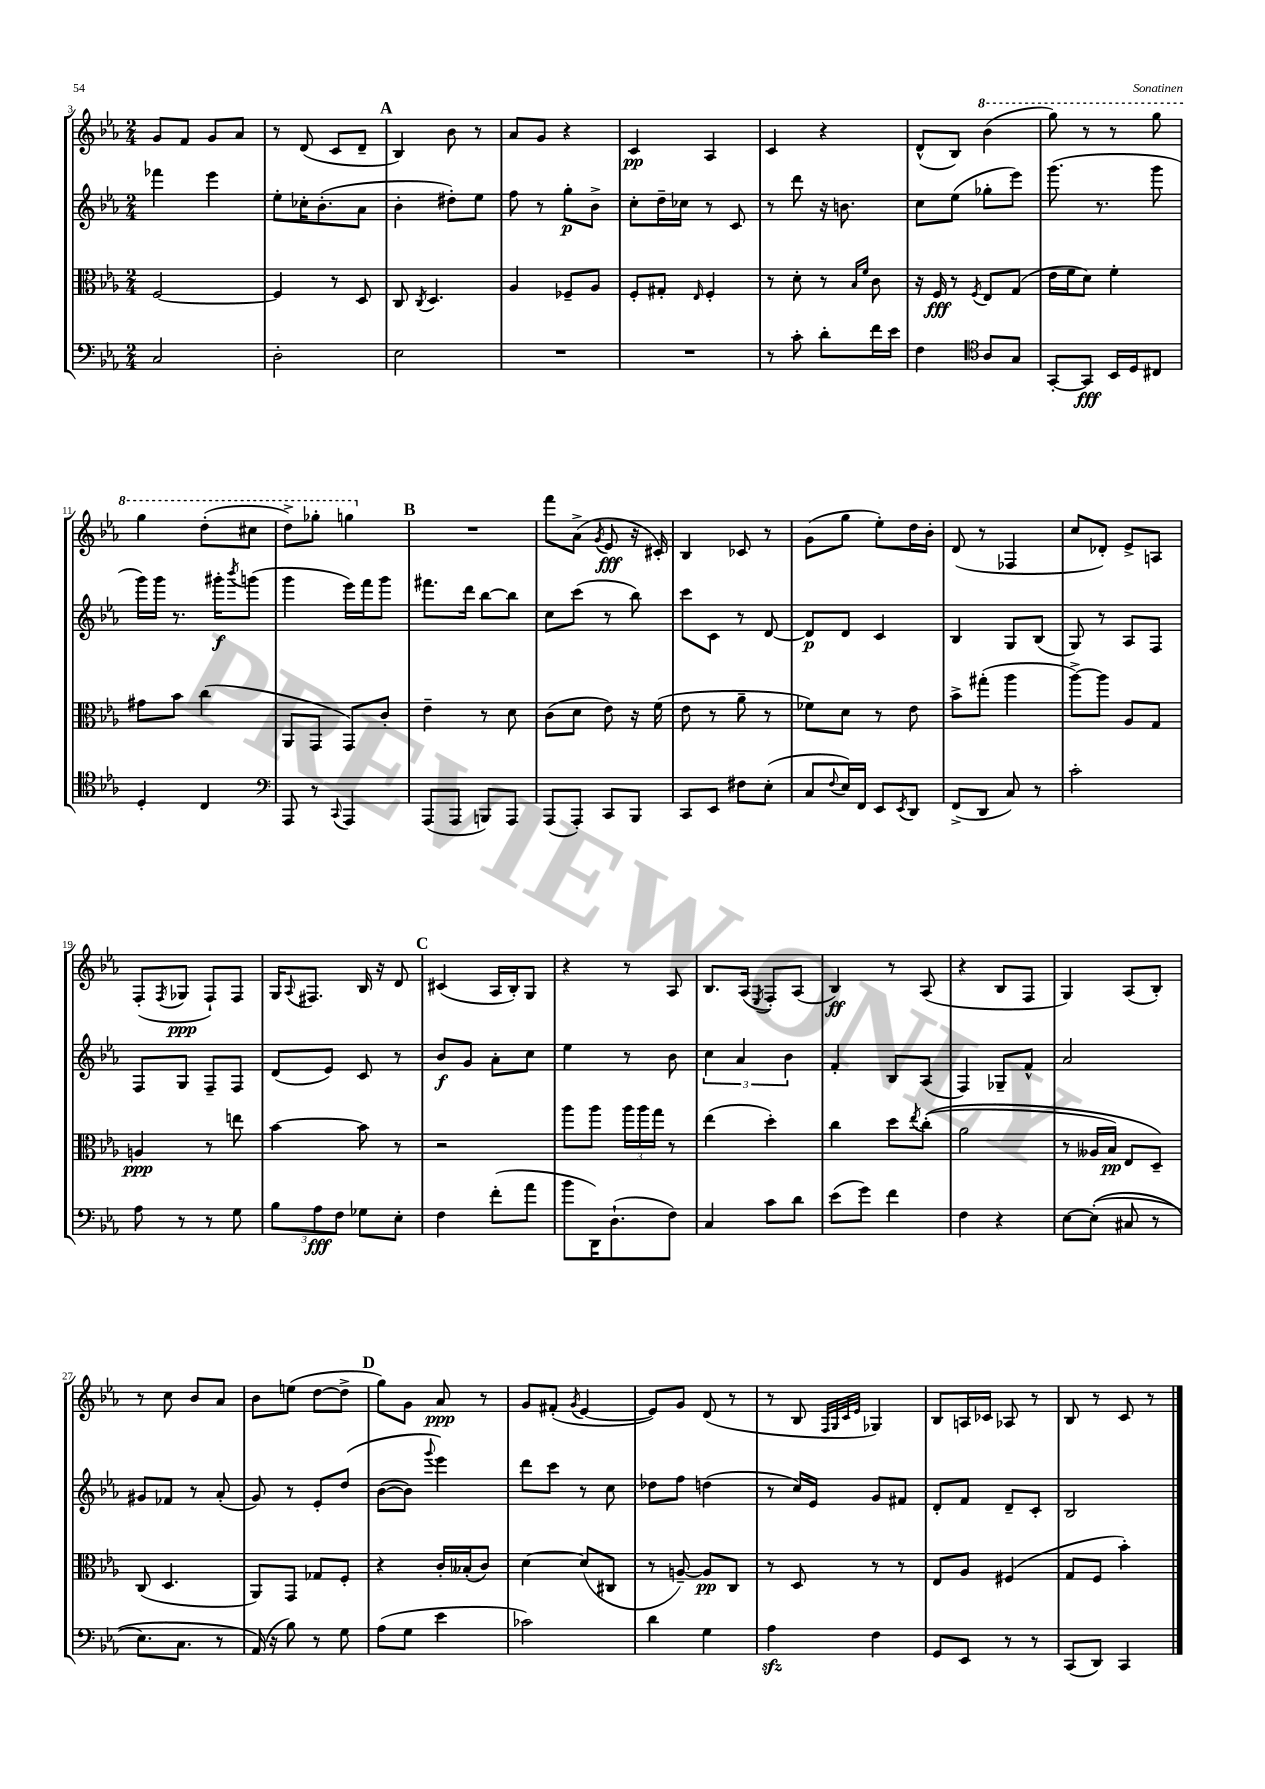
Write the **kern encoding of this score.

**kern	**kern	**kern	**kern
*staff4	*staff3	*staff2	*staff1
*clefF4	*clefC3	*clefG2	*clefG2
*k[b-e-a-]	*k[b-e-a-]	*k[b-e-a-]	*k[b-e-a-]
*M2/4	*M2/4	*M2/4	*M2/4
2C	[2F	4fff-	8g
.	.	.	8f
.	.	4eee-	8g
.	.	.	8a-
=	=	=	=
2D'	4F]	8ee-'	8r
.	.	16cc-'	(8d
.	.	(8.b-'	.
.	8r	.	8c
.	8D	8a-	8d~
=	=	=	=
2E-	8C	4b-'	4B-)
.	8qC	.	.
.	4.D	.	.
.	.	8dd#')	8b-
.	.	8ee-	8r
=	=	=	=
2r	4A-	8ff	8a-
.	.	8r	8g
.	8F-~	8gg'	4r
.	8A-	8b-^	.
=	=	=	=
2r	8F'	8cc'	4c
.	8G#'	16dd~	.
.	.	16cc-	.
.	16qqE-	.	.
.	4F'	8r	4A-
.	.	8c	.
=	=	=	=
8r	8r	8r	4c
8c'	8d'	8ddd	.
8d'	8r	16r	4r
.	.	8.b	.
.	16qqB-	.	.
.	16qqf	.	.
16f	8c	.	.
16e-	.	.	.
=	=	=	=
4F	16r	8cc	(8d^^
.	16F	.	.
.	8r	(8ee-	8B-)
*clefC4	*	*	*
.	8qF	.	.
8A-	8E-	8gg-'	(4bb-
8G	(8G	8eee-)	.
=	=	=	=
[8GG'	16e-	(8.ggg	8ggg)
.	16f	.	.
8GG]	8d)	.	8r
.	.	8.r	.
16BB-	4f'	.	8r
16D	.	.	.
8C#	.	8ggg	8ggg
=	=	=	=
4D'	8g#	16ggg)	4ggg
.	.	16ggg	.
.	8b-	8.r	.
4C	(4cc	.	(8ddd'
.	.	16ggg#'	.
.	.	8qbbb-	.
.	.	(8ggg	8ccc#
=	=	=	=
*clefF4	*	*	*
8AAA-	8AA-	4ggg	8ddd^)
8r	8GG	.	8ggg-'
8qqCC	.	.	.
4AAA-	8GG)	16eee-)	4ggg
.	.	16fff	.
.	8c'	8ggg	.
=	=	=	=
(8AAA-	4e-~	8.fff#	2r
8AAA-	.	.	.
.	.	16ddd	.
8BBB)	8r	[8bb-	.
8AAA-	8d	8bb-]	.
=	=	=	=
(8AAA-	(8c	8cc	8fff
8AAA-')	8d	(8ccc	(8a-^
.	.	.	8qg
8CC	8e-)	8r	8e-
8BBB-	16r	8bb-)	16r
.	(16f	.	16c#')
=	=	=	=
8CC	8e-	8ccc	4B-
8EE-	8r	8c	.
8F#	8a-~	8r	8c-
(8E-'	8r	[8d	8r
=	=	=	=
8C	8f-)	8d]	(8g
8qqF	.	.	.
16E-)	8d	8d	8gg
16FF	.	.	.
8EE-	8r	4c	8ee-')
8qEE-	.	.	.
8DD	8e-	.	16dd
.	.	.	16b-'
=	=	=	=
(8FF^	8b-^	4B-	(8d
8DD	(8gg#'	.	8r
8C)	4aa-	8G	4F-
8r	.	(8B-	.
=	=	=	=
2c'	[8aa-^)	8G)	8cc
.	8aa-]	8r	8d-')
.	8A-	8A-	8e-^
.	8G	8F	8A
=	=	=	=
8A-	4A	8F	(8F'
.	.	.	8qF
8r	.	8G	8G-
8r	8r	8F~	8F`)
8G	8ee	8F	8F
=	=	=	=
12B-	[4b-	(8d	16G
.	.	.	8qqA-
.	.	.	8.F#
12A-	.	.	.
.	.	8e-)	.
12F	.	.	.
8G-	8b-]	8c	16B-
.	.	.	16r
8E-'	8r	8r	8d
=	=	=	=
4F	2r	8b-	(4c#
.	.	8g	.
(8f'	.	8a-'	16A-
.	.	.	16B-')
8a-	.	8cc	8G
=	=	=	=
8b-	8aa-	4ee-	4r
16DD)	8aa-	.	.
(8.D`	.	.	.
.	24aa-	8r	8r
.	24aa-	.	.
.	24gg	.	.
8F)	8r	8b-	8A-
=	=	=	=
4C	(4ee-	6cc	8.B-
.	.	6a-	.
.	.	.	(16A-
.	.	.	8qE-
8c	4dd')	.	8F')
.	.	6b-	.
8d	.	.	(8A-
=	=	=	=
(8e-	4cc	4f'	4B-)
8g)	.	.	.
4f	8dd	8B-	8r
.	8qee-	.	.
.	&((8cc'	(8A-	(8A-
=	=	=	=
4F	2a-	4F)	4r
4r	.	8G-~	8B-
.	.	8f^^	8F
=	=	=	=
[8E-	8r	2a-	4G)
&((8E-']	16A--	.	.
.	16B-)	.	.
8C#	8E-	.	(8A-
8r	8D~&)	.	8B-')
=	=	=	=
8.E-)	(8C	8g#	8r
.	4.D	8f-	8cc
8.C	.	.	.
.	.	8r	8b-
8r	.	(8a-'	8a-
=	=	=	=
(16AA-&)	8AA-)	8g)	8b-
16r	.	.	.
8B-)	8GG	8r	(8ee
8r	8G-	8e-'	[8dd
8G	8F'	&(8dd	8dd^]
=	=	=	=
(8A-	4r	([8b-	8gg)
8G	.	8b-])	8g
.	.	8qqggg	.
4e-	16c'	4eee-&)	8a-
.	(16B--'	.	.
.	8c)	.	8r
=	=	=	=
2c-)	[4d	8ddd	8g
.	.	8ccc	(8f#'
.	.	.	8qg
.	(8d]	8r	[4e-
.	8C#	8cc	.
=	=	=	=
4d	8r	8dd-	8e-])
.	[8A~)	8ff	8g
4G	8A]	(4dd	(8d
.	8C	.	8r
=	=	=	=
4A-	8r	8r	8r
.	8D	16cc)	8B-
.	.	16e-	.
.	.	.	32qqF
.	.	.	32qqG
.	.	.	32qqc
.	.	.	32qqe-
4F	8r	8g	4G-)
.	8r	8f#	.
=	=	=	=
8GG	8E-	8d'	8B-
8EE-	8A-	8f	16A
.	.	.	16c-
8r	(4F#	8d~	8A-
8r	.	8c'	8r
=	=	=	=
(8CC	8G	2B-	8B-
8DD)	8F	.	8r
4CC	4b-')	.	8c
.	.	.	8r
==	==	==	==
*-	*-	*-	*-
